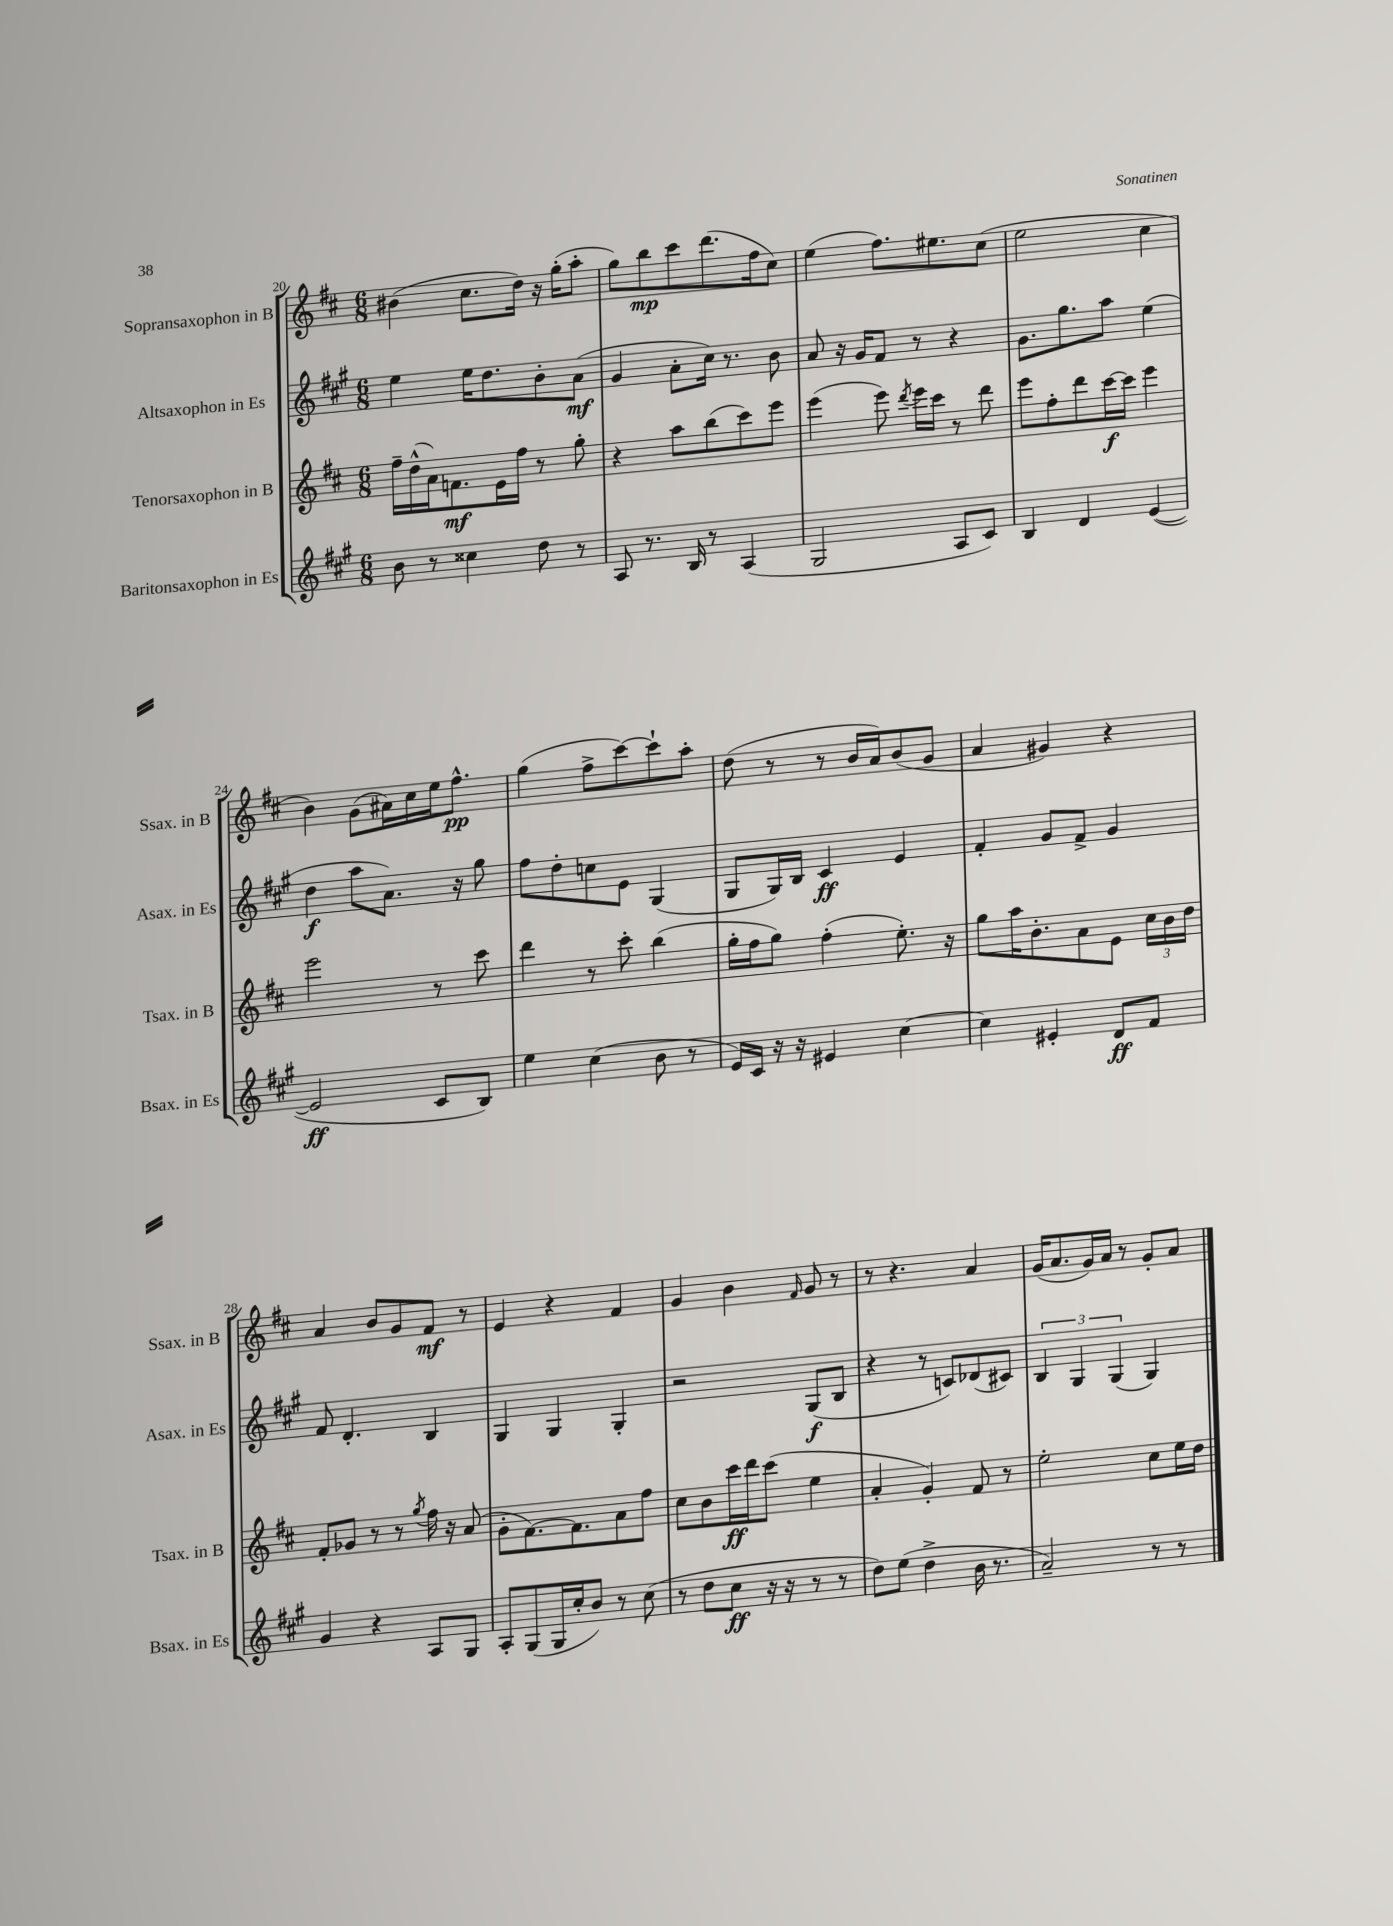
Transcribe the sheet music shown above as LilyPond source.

<<
\new StaffGroup <<
\new Staff = "s0" \with { instrumentName = "Sopransaxophon in B" shortInstrumentName = "Ssax. in B" } {
    \clef treble \key d \major \numericTimeSignature \time 6/8
    \autoBeamOff bis'4( cis''8.[ d''16]) r16 g''16[-.( a''8]-. |
    g''8[) b''8\mp cis'''8 d'''8.( fis''16 cis''8]) |
    e''4( fis''8.[) eis''8. cis''8]( |
    e''2 cis''4 |
    b'4) g'8[( ais'16) cis''16 e''16 fis''8.]-^\pp |
    g''4( fis''8[-> cis'''8~) cis'''8-! a''8]-. |
    d''8( r8 r8 b'16[ a'16) b'8( g'8] |
    a'4 gis'4) r4 |
    a'4 b'8[ g'8 fis'8]\mf r8 |
    e'4 r4 fis'4 |
    g'4 b'4 \grace { fis'16 } g'8 r8 |
    r8 r4. a'4 |
    g'16[( a'8. g'16) a'16] r8 g'8[-. a'8] \bar "|." |
}
\new Staff = "s1" \with { instrumentName = "Altsaxophon in Es" shortInstrumentName = "Asax. in Es" } {
    \clef treble \key a \major \numericTimeSignature \time 6/8
    \autoBeamOff e''4 e''16[ d''8. b'8-. a'8]\mf( |
    gis'4 a'8[-. cis''16]) r8. b'8 |
    a'8 r16 gis'16[ fis'8] r8 r4 |
    gis'8.[ gis''8. a''8] e''4( |
    d''4\f a''8[ a'8.]) r16 gis''8 |
    fis''8[ d''8-. c''8 e'8] gis4( |
    gis8[ gis16) b16] cis'4\ff e'4 |
    fis'4-. gis'8[ fis'8]-> gis'4 |
    fis'8 d'4.-. b4 |
    gis4 gis4 gis4-. |
    r2 gis8[\f( b8] |
    r4 r8 c'8[) des'8( cis'8]) |
    \tuplet 3/2 { b4 gis4 gis4( } gis4) \bar "|." |
}
\new Staff = "s2" \with { instrumentName = "Tenorsaxophon in B" shortInstrumentName = "Tsax. in B" } {
    \clef treble \key d \major \numericTimeSignature \time 6/8
    \autoBeamOff fis''16[-- d''16-^( a'16) f'8.\mf e'16 fis''16] r8 g''8-. |
    r4 a''8[ b''8( cis'''8) e'''8] |
    e'''4( e'''8) \acciaccatura { d'''8 } e'''16[ cis'''16] r8 d'''8 |
    e'''8[ fis''8-. d'''8 cis'''16~\f cis'''16] e'''4 |
    e'''2 r8 cis'''8 |
    d'''4 r8 cis'''8-. b''4( |
    g''16[-. fis''16 g''8]) fis''4-.( e''8.-.) r16 |
    g''8[ a''16 b'8.-. a'8 e'8] \tuplet 3/2 { cis''16[ b'16 d''16] } |
    fis'8[-. ges'8] r8 r8 \acciaccatura { g''8 } fis''16 r16 a'8( |
    g'8[-. fis'8.~) fis'8. a'8 fis''8] |
    cis''8[ b'8 cis'''16\ff d'''16 cis'''8]( e''4 |
    a'4-. g'4-.) fis'8 r8 |
    e''2-. cis''8[ e''16 d''16] \bar "|." |
}
\new Staff = "s3" \with { instrumentName = "Baritonsaxophon in Es" shortInstrumentName = "Bsax. in Es" } {
    \clef treble \key a \major \numericTimeSignature \time 6/8
    \autoBeamOff b'8 r8 cisis''4 d''8 r8 |
    a8 r8. b16 r8 a4( |
    gis2 a8[ cis'8]) |
    b4 d'4 e'4~( |
    e'2\ff cis'8[ b8]) |
    e''4 cis''4( b'8 r8 |
    e'16[) cis'16] r16 r16 eis'4 cis''4~ |
    cis''4 eis'4-. d'8[\ff fis'8] |
    gis'4 r4 a8[ gis8] |
    a8[-. gis8( gis16 cis''16-. b'8]) r8 cis''8( |
    r8 d''8[ cis''8]\ff r16 r16 r8 r8 |
    d''8[) e''8]( d''4-> b'16 r8. |
    a'2--) r8 r8 \bar "|." |
}
>>
>>
\layout { \context { \Score currentBarNumber = #20 } }
